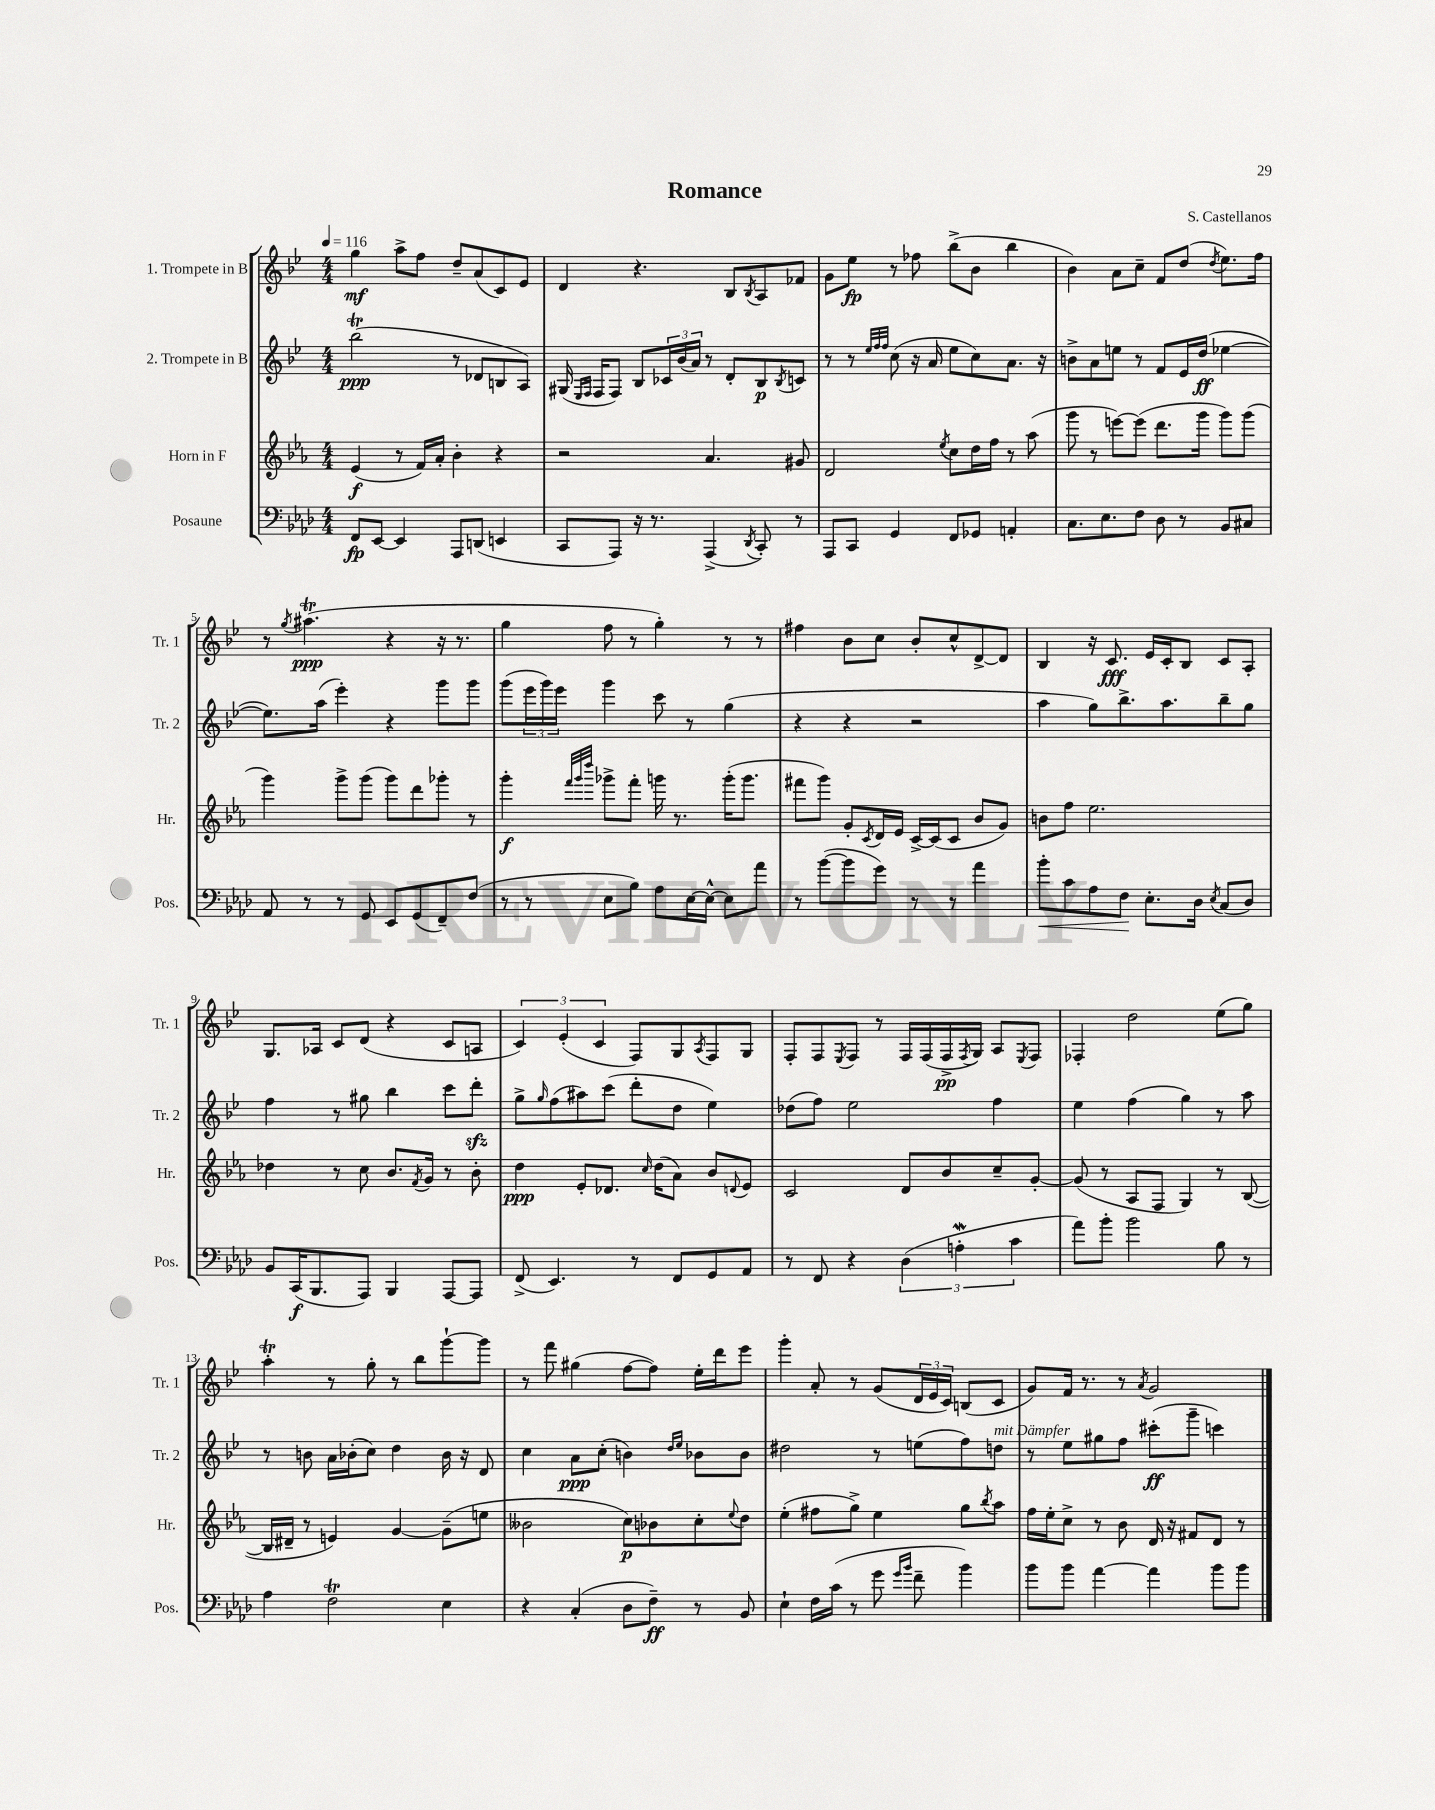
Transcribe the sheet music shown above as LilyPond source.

\header { title = "Romance" composer = "S. Castellanos" }
<<
\new StaffGroup <<
\new Staff = "s0" \with { instrumentName = "1. Trompete in B" shortInstrumentName = "Tr. 1" } {
    \clef treble \key bes \major \numericTimeSignature \time 4/4 \tempo 4 = 116
    g''4\mf a''8-> f''8 d''8-- a'8( c'8) ees'8 |
    d'4 r4. bes8 \acciaccatura { bes8 } a8 fes'8 |
    g'8 ees''8\fp r8 fes''8 bes''8->( bes'8 bes''4 |
    bes'4) a'8 c''8-- f'8 d''8( \acciaccatura { d''8 } ees''8.) f''16 |
    r8 \acciaccatura { g''8 } ais''4.\trill\ppp( r4 r16 r8. |
    g''4 f''8 r8 g''4-.) r8 r8 |
    fis''4 bes'8 c''8 bes'8-. c''8-^ d'8~-> d'8 |
    bes4 r16 c'8.\fff ees'16 c'16-. bes8 c'8 a8-. |
    g8. aes16 c'8 d'8( r4 c'8 a8 |
    \tuplet 3/2 { c'4) ees'4-.( c'4 } f8) g8 \acciaccatura { a8 } f8 g8 |
    f8-. f8 \acciaccatura { ees8 } f8 r8 f16 f16( f16->\pp \acciaccatura { f8 } g16) a8 \acciaccatura { ees8 } f8 |
    fes4-. d''2 ees''8( g''8) |
    a''4-.\trill r8 g''8-. r8 bes''8 g'''8~-! g'''8 |
    r8 f'''8 gis''4( f''8~ f''8) ees''16-. d'''16 ees'''8 |
    g'''4-. a'8-. r8 g'8( \tuplet 3/2 { d'16 ees'16 c'16) } b8( c'8 |
    g'8) f'16 r8. r8 \acciaccatura { a'8 } g'2 \bar "|." |
}
\new Staff = "s1" \with { instrumentName = "2. Trompete in B" shortInstrumentName = "Tr. 2" } {
    \clef treble \key bes \major \numericTimeSignature \time 4/4
    bes''2\trill\ppp( r8 des'8 b8 a8) |
    gis16( \grace { ees16 f16 } f16 f8) bes8 \tuplet 3/2 { ces'16 bes'16( a'16) } r8 d'8-. bes8\p \acciaccatura { bes8 } c'8 |
    r8 r8 \grace { ees''32 f''32 f''32 } c''8( r16 a'16 ees''8 c''8) a'8. r16 |
    b'8-> a'8 e''8 r8 f'8 ees'16 d''16\ff( ees''4~ |
    ees''8.) a''16( ees'''4-.) r4 g'''8 g'''8 |
    g'''8( \tuplet 3/2 { ees'''16 g'''16) ees'''16 } g'''4 c'''8 r8 g''4( |
    r4 r4 r2 |
    a''4 g''8) bes''8.-> a''8. bes''8-- g''8 |
    f''4 r8 gis''8 bes''4 c'''8 d'''8-.\sfz |
    g''8-> \grace { g''16 } f''8( ais''8) c'''8( d'''8-. d''8 ees''4) |
    des''8( f''8) ees''2 f''4 |
    ees''4 f''4( g''4) r8 a''8 |
    r8 b'8 a'16 bes'16-.( c''8) d''4 bes'16 r16 d'8 |
    c''4 a'8\ppp c''8-.( b'4) \grace { d''16 ees''16 } bes'8 bes'8 |
    dis''2 r8 e''8( f''8) d''8^\markup { \italic "mit Dämpfer" } |
    r8 ees''8 gis''8 f''8 cis'''8-.\ff( g'''8-- c'''4) \bar "|." |
}
\new Staff = "s2" \with { instrumentName = "Horn in F" shortInstrumentName = "Hr." } {
    \clef treble \key ees \major \numericTimeSignature \time 4/4
    ees'4\f( r8 f'16) aes'16-. bes'4-. r4 |
    r2 aes'4. gis'8 |
    d'2 \acciaccatura { ees''8 } c''8 d''16 f''16 r8 aes''8( |
    g'''8 r8 e'''8~) e'''8( d'''8. g'''16 g'''8) g'''8( |
    g'''4) g'''8-> g'''8( g'''8) d'''8 ges'''8-. r8 |
    g'''4-.\f \grace { f'''32 g'''32 d''''32 } ges'''8-> f'''8-. g'''16 r8. g'''16-.( g'''8. |
    fis'''8 g'''8) g'8-. \acciaccatura { c'8 } d'16 ees'16 c'16~-> c'16( c'8 bes'8 g'8) |
    b'8 f''8 ees''2. |
    des''4 r8 c''8 bes'8. \acciaccatura { f'8 } g'16 r8 bes'8-. |
    d''4\ppp ees'8-. des'8. \grace { c''16 } d''16( aes'8) bes'8 \appoggiatura { d'8 } ees'8 |
    c'2 d'8 bes'8 c''8-- g'8~-. |
    g'8( r8 aes8 f8 g4) r8 bes8~( |
    bes16 dis'16-- r8 e'4) g'4~ g'8--( e''8 |
    beses'2 c''8\p) bes'8 c''8-. \appoggiatura { ees''8 } d''8 |
    ees''4-.( fis''8 g''8->) ees''4 g''8 \acciaccatura { bes''8 } aes''8 |
    f''16 ees''16-. c''8-> r8 bes'8 d'16 r16 fis'8 d'8 r8 \bar "|." |
}
\new Staff = "s3" \with { instrumentName = "Posaune" shortInstrumentName = "Pos." } {
    \clef bass \key aes \major \numericTimeSignature \time 4/4
    f,8\fp ees,8~ ees,4 aes,,8 d,8( e,4 |
    c,8 aes,,8) r16 r8. aes,,4->( \acciaccatura { des,8 } c,8-.) r8 |
    aes,,8 c,8 g,4 f,8 ges,8 a,4-. |
    c8. ees8. f8 des8 r8 bes,8 cis8 |
    aes,8 r8 r8 g,8 ees,8 g,8( f,8--) f8( |
    r8 r8 ees8 bes8) aes8 ees16~ ees16~-^ ees8 aes'8 |
    r8 bes'8~( bes'8 g'8) r8 r8 aes'4 |
    bes'8-.\< c'8 aes8 f8\! ees8.-. des16 \acciaccatura { ees8 } c8( des8) |
    bes,8 c,16\f( bes,,8. aes,,8) bes,,4 aes,,8~ aes,,8 |
    f,8->( ees,4.) r8 f,8 g,8 aes,8 |
    r8 f,8 r4 \tuplet 3/2 { des4( a4-.\mordent c'4 } |
    aes'8) bes'8-. bes'2 bes8 r8 |
    aes4 f2\trill ees4 |
    r4 c4-.( des8 f8--\ff) r8 bes,8 |
    ees4-! f16 c'16( r8 g'8 \grace { g'16 bes'16 } f'8-- bes'4) |
    bes'8 bes'8 aes'4~ aes'4 bes'8 bes'8 \bar "|." |
}
>>
>>
